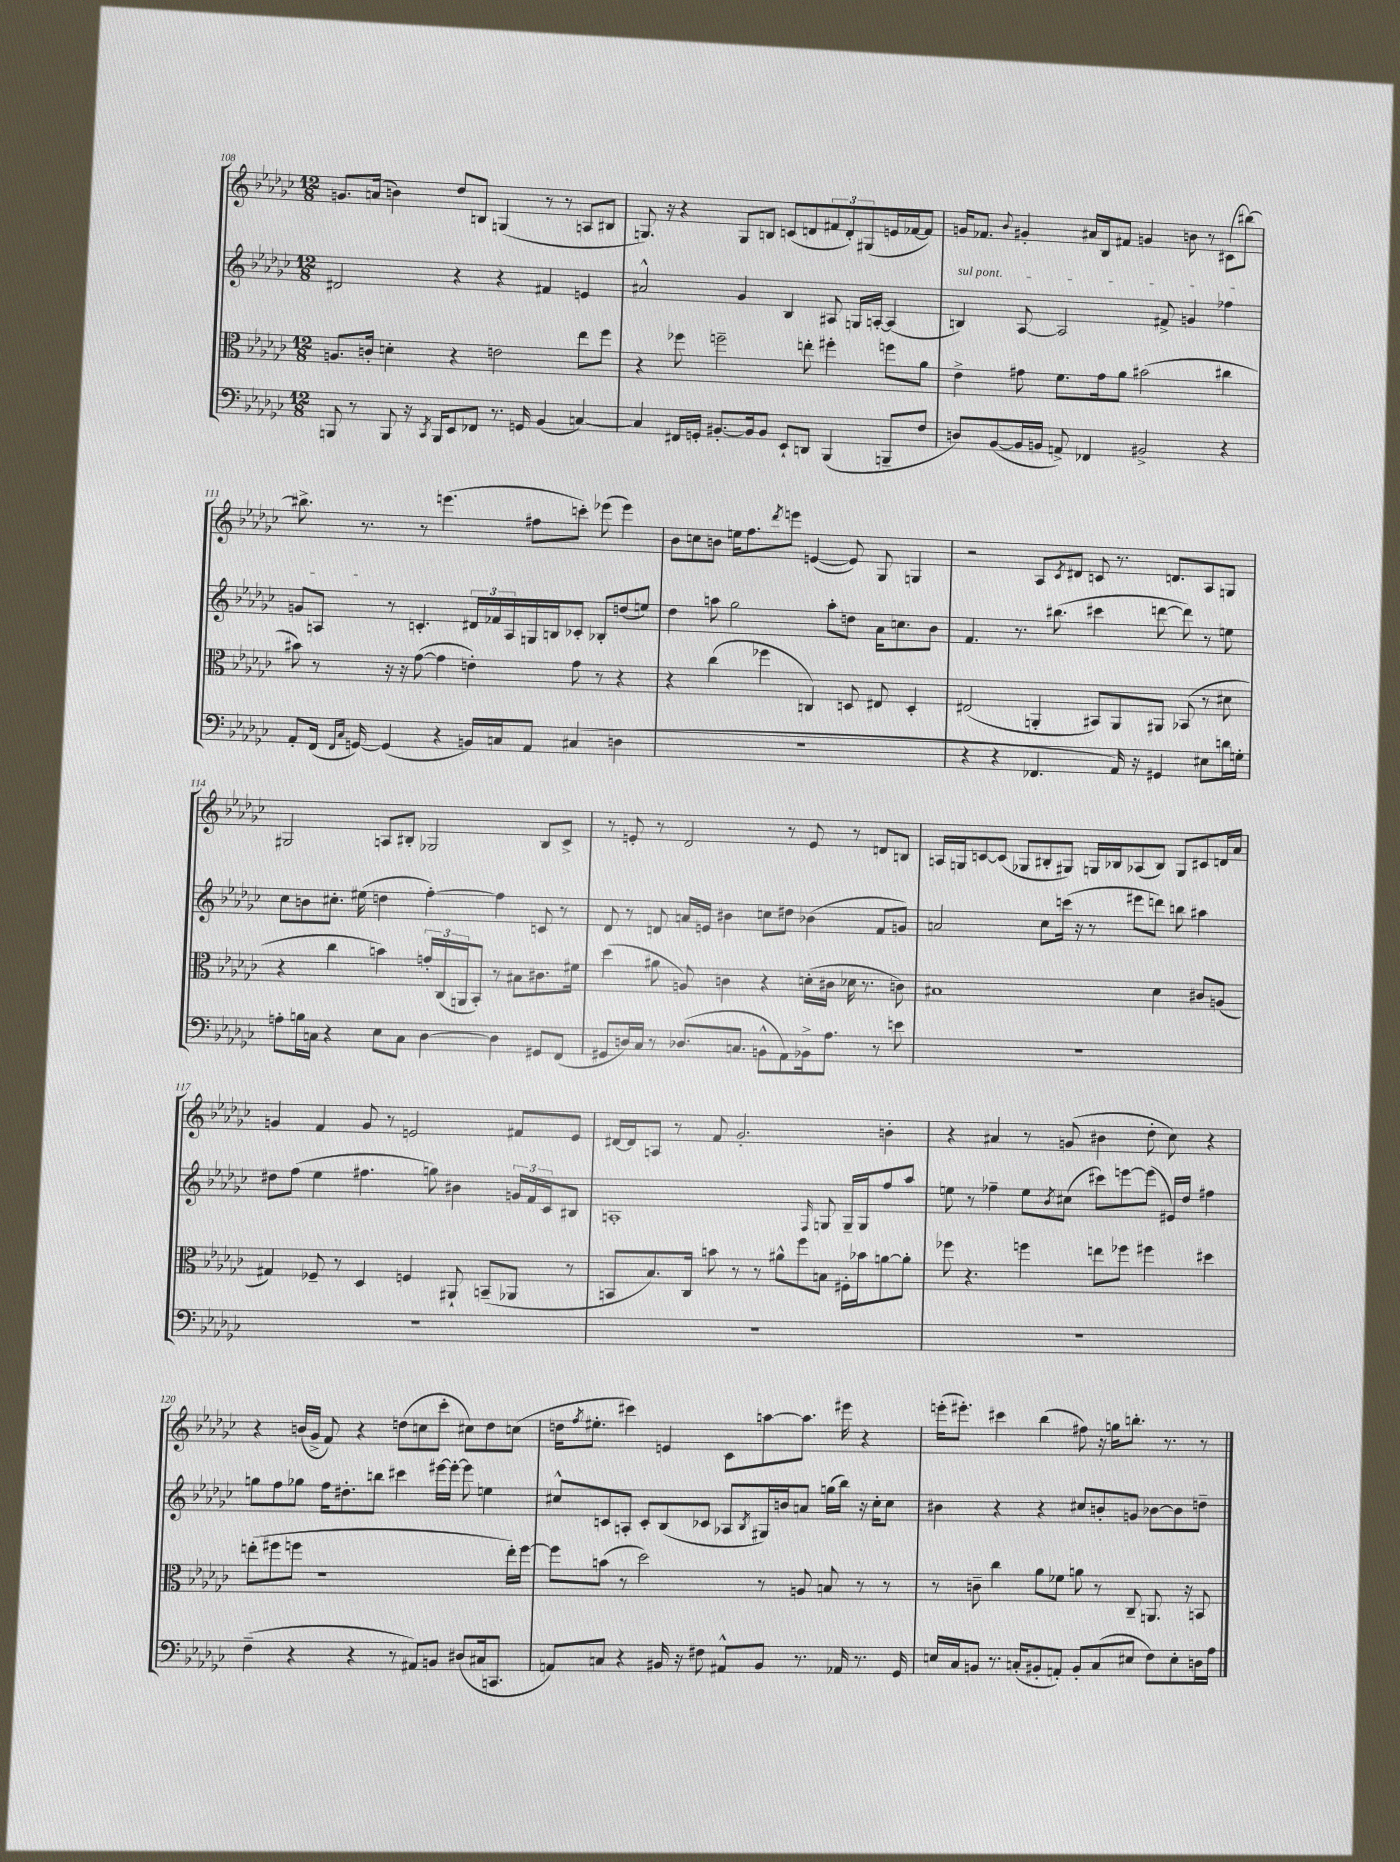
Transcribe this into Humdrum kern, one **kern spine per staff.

**kern	**kern	**kern	**kern
*part4	*part3	*part2	*part1
*staff4	*staff3	*staff2	*staff1
*clefF4	*clefC3	*clefG2	*clefG2
*k[b-e-a-d-g-c-]	*k[b-e-a-d-g-c-]	*k[b-e-a-d-g-c-]	*k[b-e-a-d-g-c-]
*M12/8	*M12/8	*M12/8	*M12/8
=108	=108	=108	=108
8BBBn/	8.An/L	2d#X/	8.gn/L
8r	.	.	.
.	16cn'/Jk	.	(16an/Jk
8BBB/	4dn'\	.	4bn\)
16r	.	.	.
8qCC-/	.	.	.
16BBB/KL	.	.	.
8EE-/	4r	4r	8dd-/L
8FF-X/J	.	.	8Bn/J
8.r	2en\	4r	(4Gn/
16GGn/	.	.	.
(4BB-/	.	4f#X/	8r
.	.	.	8r
[4Cn/)	8ee-\L	4en/	8An/L
.	8ff\J	.	8B#X/J
=109	=109	=109	=109
4C/]	4r	2a#X^^/	8.Gn/)
.	.	.	16r
16FF#X/LL	8ff-X\	.	4r
16GGn'/JJ	.	.	.
[8.BB#X'/L	2ffn~\	.	.
.	.	4g-/	8G/L
16BB#/k]	.	.	.
8BB#/J	.	.	8Bn/J
8EE-`/L	.	4B-/	(8cn/L
8DDn/J	8een'\	.	8dn/
(4BBB-/	4ff#X'\	8A#X/	12f#X/
.	.	.	12d'/)
.	.	16Gn/LL	.
.	.	.	(12G#X/
.	.	[16An'/JJ	.
8BBBn~/L	8ffn\L	(4A/]	16en/L
.	.	.	[16f-X/J
8F/J	8a-\J	.	8f-/J])
=110	=110	=110	=110
!	!	!LO:TX:a:i:t=sul pont.	!
8Dn/L)	4e-^\	4Bn/)	16gn/KL
.	.	.	8.f-X/J
([8BB-/	.	.	.
.	.	.	8qqb-/
16BB-/L]	8g#X\	[8A-/	4g#X'/
16BBn/JJ	.	.	.
8AAn^/)	8.f\L	2A-/]	.
4FF-X/	.	.	16a#X/LL
.	16g#\k	.	16B-/J
.	8a-\J	.	8f#X/J
2BB#X^/	(2b#X\	.	4gn/
.	.	8f#X^/	.
.	.	4gn/	8bn\
.	.	.	8r
4r	4cc#X\	4ff-X\	(8c#X\L
.	.	.	[8bb#X\J)
!!LO:LB:g=z
=111	=111	=111	=111
8AA-'/L	8b#X\)	8gn/L	8.bb#X^\]
(16FF/Jk	8r	8An/J	.
16qqFF/LL	.	.	.
16qqC-/JJ	.	.	.
[16GGn/)	.	.	8.r
(4GG/]	16r	8r	.
.	16r	.	.
.	([8g-\	4.cn'/	8r
4r	4g-\]	.	(4.eeen\
16BBn/LL)	4en'\)	24d#X/LL	.
.	.	24f-X/	.
16Cn/J	.	.	.
.	.	24A/	.
8AA-/J	.	16Gn/	8ff#X\L
.	.	16Bn/J	.
(4C#X/	8g-\	8c-X'/J	8cccn'\J)
.	8r	8B-X'/L	(8eee-X\
4Dn\	4r	(8ddn/	4eee-\)
.	.	8een/J)	.
=112	=112	=112	=112
1.r	4r	4dd-\	8b-\L
.	.	.	8ccn\
.	(4cc-\	8aan\	8bn\J
.	.	2gg-\	16een\KL
.	.	.	8.ff\
.	4ff-X\	.	.
.	.	.	8qddd-/
.	.	.	8eeen\J
.	4Cn/)	.	([4en/
.	.	8aa'\L	.
.	8Dn/	8ddn\J	8e/])
.	8E#X/	16a-\KL	8G-/
.	.	8.ccn\	.
.	4D'/	.	4Gn/
.	.	8b-\J	.
=113	=113	=113	=113
4r	(2E#X/	4.f/	2r
4r	.	.	.
.	.	8.r	.
4.FF-X/	4AAn'/	.	8A-/L
.	.	(8.bb#X\	.
.	.	.	8qc-/
.	.	.	8d#X/J
.	8BB#X/L)	4ccc#X\	8cn/
16AA-/)	8AA/	.	8.r
16r	.	.	.
4GG#X/	8AA#X/J	[8dddn\	.
.	.	.	8.dn/L
.	(8BB-X/	8ddd\])	.
8E#X\L	8r	8r	8A-/
16dn\L	8d#X\	8een\	8Gn/J
16Gn'\JJ	.	.	.
!!LO:LB:g=z
=114	=114	=114	=114
8An'\L	4r	8cc-\L	2G#X/
16Bn\L	.	8bn\	.
16Cn\JJ	.	.	.
4r	4cc-\	8.cc#X'\J	.
.	.	(16ee#X\	.
8E-\L	4bn\)	4ddn\	8An/L
8C\J	.	.	8B#X'/J
[4D-\	24gn'/LL	[4ff'\)	2G-X/
.	(24C-/	.	.
.	24AAn/J	.	.
.	8BB-'/J)	.	.
4D-\]	8r	4ff\]	.
.	8B#X\L	.	.
8GG#X/L	8.c#X\	8cn/	8B#/L
(8FF/J	.	8r	8c-^/J
.	16f#X\Jk	.	.
=115	=115	=115	=115
8GG#X/L	(4dd-\	8d-/	8r
16Dn/L)	.	8r	8en'/
16C-/JJ	.	.	.
8r	8a#X\	8dn/	8r
(8.D-X/L	8An/)	16an/LL	2d-/
.	.	16en/JJ	.
.	4cn\	4b#X\	.
8.Cn/J	.	.	.
8BBn^^\L	4r	8ccn\L	.
8AA-\)	.	8dd#X\J	8r
16BB-X^\k	(16dn'\LL	(4b-X\	8e/
8.A-\J	16c#X\JJ	.	.
.	16d-X\	.	8r
.	8.r	.	.
8r	.	8f/L	8dn/L
8en\	8cn\)	8gn/J)	8Bn/J
=116	=116	=116	=116
1.r	1B#X	2an/	16An/LL
.	.	.	16Gn/J
.	.	.	[8cn/
.	.	.	(8c/J]
.	.	.	8G-X/L
.	.	8cc-\L	8B#X'/
.	.	(16cccn\Jk	8G#X/J)
.	.	16r	.
.	.	8r	16Gn/LL
.	.	.	16B-X/J
.	.	8eee#X\L	(8A-X/
.	4d-\	8dddn\J)	8B-/J)
.	.	8bbn\	8G/L
.	8c#X/L	4aa#X\	8c#X/
.	(8An/J	.	16dn/L
.	.	.	16a-/JJ
!!LO:LB:g=z
=117	=117	=117	=117
1.r	4G#X/)	8dd#X\L	4gn/
.	.	(8ff\J	.
.	8F-X~/	4ee-\	4f/
.	8r	.	.
.	4D-/	4.ff#X\	8g/
.	.	.	8r
.	4Fn/	.	2en/
.	.	8ggn\)	.
.	8AA#X`/	4b#X\	.
.	(8BBn~/L	.	.
.	8AA-X/J	24gn/LL	8f#X/L
.	.	24f/	.
.	.	24c-/J	.
.	8r	8B#X/J	8e/J
=118	=118	=118	=118
1.r	8BBn/L	1An'	[16d#X/LL
.	.	.	16d#/J]
.	8.B-/)	.	8An/J
.	.	.	8r
.	16C-/Jk	.	.
.	8bn\	.	8f/
.	8r	.	2.g-'/
.	8r	.	.
.	8a#X^^\L	.	.
.	8ff\	.	.
.	.	16qqF/	.
.	8Bn\J	8Gn/	.
.	16F#X'\LL	16G~/LL	.
.	16b-X\J	16G/J	.
.	[8an\	8ff/	4bn'\
.	8a'\J]	8aa-/J	.
=119	=119	=119	=119
1.r	8ff-X\	8een\	4r
.	4.r	8r	.
.	.	4ff-X~\	4a#X/
.	4ffn\	8ee\L	8r
.	.	8qb-/	.
.	.	(8cc#X\J	(8gn/
.	8een\L	8ccc#X\L)	4b#X\
.	8ff-X\J	[8eeen\	.
.	4ff#X\	(8eee\J]	8dd-'\
.	.	16e#X/LL)	8cc-\)
.	.	16dd-/JJ	.
.	4dd#X\	4ff#X\	4r
!!LO:LB:g=z
=120	=120	=120	=120
(4F~\	(8een'\L	8ggn\L	4r
.	8ff#X\	8ff\	.
4r	8ffn\J	8gg-X\J	(16bn/LL
.	.	.	16g-^/JJ
.	1r	16ff\KL	8f/)
.	.	8.dd#X'\	.
4r	.	.	4r
.	.	8bbn\J	.
8r	.	4ccc#X\	(8ddn\L
8AA#X/L)	.	.	8ccn\
8BBn/J	.	[16eee#X\LL	8ccc-'\J
.	.	16eee#'\JJ_	.
(8D#X/L	.	8eee#\]	8cc#X\L)
16C#X/k	.	4een\	8dd\
8.CCn/J	.	.	.
.	16ee'\LL)	.	(8ccn\J
.	[16ff\JJ	.	.
=121	=121	=121	=121
8AAn/L)	8ff\L]	8cc#X^^/L	16ddn\KL
.	.	.	8qff/
.	.	.	8.ee#X'\J
8Cn/J	(8bn\J	8cn/	.
4r	8r	8An'/J	4ccc#X\)
.	2dd-\)	8c'/L	.
16BB#X/	.	(8B-/	4en/
16r	.	.	.
8F#X\	.	8c-X/J	.
8AA#X^^/L	.	8A-X/L	8c-\L
.	.	8qB-/	.
8BB#/J	8r	16G#X/L)	[8aan\
.	.	16bn/J	.
8.r	8An/	8an/J	8.aa\J]
.	8Bn/	(16ggn\LL	.
16AA-X/	.	16bb-\JJ)	16eee#X\
8.r	8r	16r	4r
.	.	16cc#'\KL	.
.	8r	8cc#\J	.
16GG-/	.	.	.
=122	=122	=122	=122
16En/LL	8r	4b#X\	(16eeen'\KL
16C-/J	.	.	8.eee#X'\J)
8BBn/J	8cn~\	.	.
8.r	4cc-\	4r	4ccc#X\
(16Cn'/KL	.	.	.
8BB#X'/	8a-\L	4r	(4bb-\
8AAn'/J)	8f-X\J	.	.
8BB#'/L	8an\	8cc#X/L	8ff#X\)
(8C/	8r	8bn'/	16r
.	.	.	16ggn\KL
8E#X/J	8C-~/	8gn/J	8.bbn'\J
8F\L)	8.AAn/	[8b-X\L	.
.	.	.	8.r
8E#'\	.	8b-\]	.
.	16r	.	.
16Dn\L	8BBn/	8ddn~\J	8r
16A-\JJ	.	.	.
==	==	==	==
*-	*-	*-	*-
